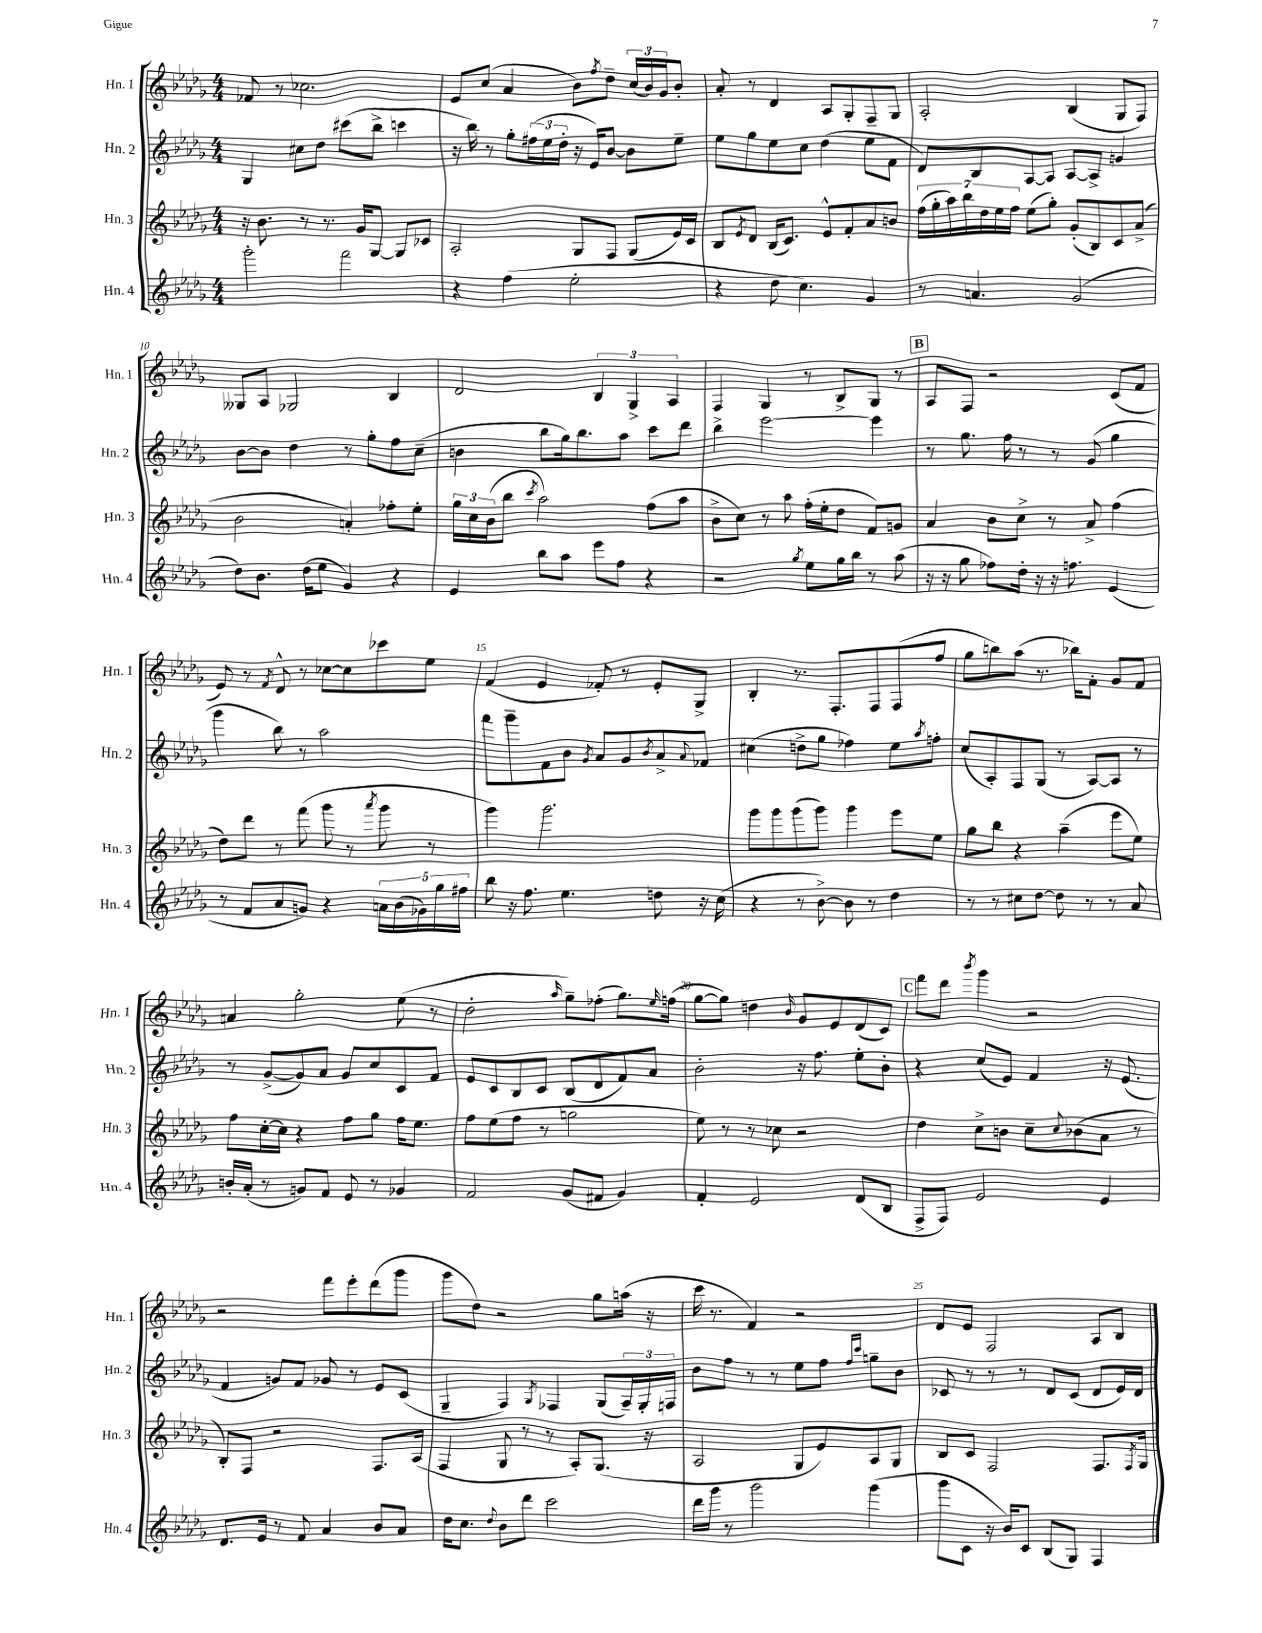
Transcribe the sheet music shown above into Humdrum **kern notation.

**kern	**kern	**kern	**kern
*part4	*part3	*part2	*part1
*staff4	*staff3	*staff2	*staff1
*I"Hn. 4	*I"Hn. 3	*I"Hn. 2	*I"Hn. 1
*I'Hn. 4	*I'Hn. 3	*I'Hn. 2	*I'Hn. 1
*clefG2	*clefG2	*clefG2	*clefG2
*k[b-e-a-d-g-]	*k[b-e-a-d-g-]	*k[b-e-a-d-g-]	*k[b-e-a-d-g-]
*M4/4	*M4/4	*M4/4	*M4/4
=6	=6	=6	=6
2ggg-'\	16r	4G-/	8f-X/
.	8.b-\	.	.
.	.	.	8r
.	8r	8cc#X\L	2.cc-X\
.	8.r	8dd-\J	.
2fff\	.	(8ccc#X\L	.
.	16g-/KL	.	.
.	[8G-/J	8bb-^\J	.
.	8G-/L]	4cccn\	.
.	8c-X/J	.	.
=7	=7	=7	=7
4r	2A-'/	16r	8e-/L
.	.	16bb-\)	.
.	.	8r	(8cc/J
(4ff\	.	8gg-'\L	4a-/
.	.	(24ff#X\L	.
.	.	24ee-\	.
.	.	24dd-'\JJ	.
2ee-'\	8G-/L	16r	8b-\L)
.	.	16e-/KL)	.
.	.	.	8qff/
.	8F/J	[8b-/J	8dd-~\J
.	(8G-/L	8b-\L]	(24cc/LL
.	.	.	24b-/)
.	.	.	24g-/J
.	16e-/L)	8ee-~\J	8b-'/J
.	16c/JJ	.	.
=8	=8	=8	=8
4r	8B-/L	8ee-\L	8a-'/
.	8qe-/	.	.
.	8d-/J	8gg-\	8r
8dd-\	(16B-/KL	8ee-\	4d-/
.	8.c/J)	.	.
4.cc\)	.	8cc\J	.
.	8e-^^/L	(4dd-\	8A-/L
.	8f'/	.	8G-'/
4g-/	8a-/	8ee-\L	8F~/
.	8bn/J	8f\J	8G-/J
=9	=9	=9	=9
8r	(28ff\LL	8d-/L)	2A-'/
.	28gg-'\	.	.
.	28aa-\)	.	.
.	28bb-\	.	.
4.an/	.	8B-/	.
.	28dd-\	.	.
.	28ee-\	.	.
.	28ff\JJ	.	.
.	(8ee-\L	[8A-/	.
.	8gg-'\J)	8A-/J]	.
(2g-/	(8g-'/L	[8A-/L	(4B-/
.	8B-/)	8A-^/J]	.
.	8c/	4gn/	8G-/L
.	(8a-^/J	.	8F/J)
!!LO:LB:g=z
=10	=10	=10	=10
8dd-\L)	2b-\	[8b-\L	8G--X/L
8.b-\J	.	8b-\J]	8A-/J
.	.	4dd-\	2G-X/
(16dd-\KL	.	.	.
8ee-\J	.	.	.
4g-/)	4an'/)	8r	.
.	.	8gg-'\L	.
4r	8ff-X'\L	8ff\	4B-/
.	8ee-'\J	(8cc~\J	.
=11	=11	=11	=11
4e-/	24gg-\LL	4bn\	2d-/
.	24cc\	.	.
.	(24b-\J	.	.
.	8bb-\J	.	.
.	8qccc/	.	.
8bb-\L	2aa-\)	8bb-\L	.
8aa-\J	.	16gg-\k)	.
.	.	8.bb-\	.
8eee-\L	.	.	6B-/
8ff\J	.	8aa-\J	.
.	.	.	6G-^/
4r	(8ff\L	8ccc\L	.
.	.	.	6A-/
.	8aa-\J	8ddd-\J	.
=12	=12	=12	=12
2r	8b-^\L	4bb-^\	4F/
.	8cc\J)	.	.
.	8r	[2eee-\	4G-/
.	8aa-\	.	.
8qgg-/	.	.	.
8ee-\L	(16ff'\LL	.	8r
.	16ee-'\J	.	.
16gg-\L	8dd-\J	.	8B-^/L
16bb-\JJ	.	.	.
8r	8f/L)	4eee-\]	8G-/J
(8aa-\	8gn/J	.	8r
!!LO:REH:place=s1:t=B
=13	=13	=13	=13
16r	4a-/	8r	8A-/L
16r	.	.	.
8gg-\	.	8.gg-\	8F/J
8ff-X\L)	8b-\L	.	2r
.	.	16ff\	.
16dd-'\Jk	8cc^\J	8r	.
16r	.	.	.
16r	8r	8r	.
8.ffn\	.	.	.
.	8a-^/	(8g-/	.
(4e-/	(4ff\	4gg-\	(8c/L
.	.	.	8f/J
!!LO:LB:g=z
=14	=14	=14	=14
8r	8dd-\L)	4ggg-\	8e-/)
8f/L	8ddd-\J	.	8r
.	.	.	8qf/
8a-/	8r	8bb-\)	8d-^^/
8gn/J)	(8fff\	8r	8r
4r	8ggg-\	2aa-\	[8cc-X\L
.	8r	.	8cc-\]
.	8qaaa-/	.	.
20an\LL	8ggg-\	.	8ccc-X\
(20b-\	.	.	.
20g-X\)	.	.	.
.	8r	.	8ee-\J
20gg-\	.	.	.
20ff#X\JJ	.	.	.
=15	=15	=15	=15
8bb-\	4ggg-\)	8fff\L	(4f/
16r	.	8ggg-~\	.
8.ff\	.	.	.
.	2.ggg-\	8f\	4e-/
4.ee-\	.	8b-\J	.
.	.	8qg-/	.
.	.	8a-/L	8f-X'/)
.	.	8g-/	8r
.	.	8qb-/	.
8ddn\	.	8a-^/	8e-'/L
.	.	8qqa-/	.
16r	.	8f-X/J	8G-^/J
(16cc\	.	.	.
=16	=16	=16	=16
4r	8ggg-\L	(4cc#X\	4B-'/
.	8ggg-\	.	.
8r	(8ggg-\	8ddn^\L	8.r
[8b-^\)	8ggg-\J)	8gg-\J	.
.	.	.	8.F'/L
8b-\]	4ggg-\	4ff-X\)	.
8r	.	.	8F/
4dd-\	8eee-\L	8ee-\L	(8F/
.	.	8qaa-/	.
.	8ee-\J	8ffn'\J	8ff/J
=17	=17	=17	=17
8r	8gg-\L	(8cc/L	8gg-\L
8r	8bb-\J	8A-'/)	8bbn\)
8cc#X\L	4r	8F/	(8aa-\J
[8dd-\J	.	(8G-/J	8.r
8dd-\]	(4aa-~\	8r	.
.	.	.	16bb-X\KL)
8r	.	[8A-/L)	8f'\J
8r	8eee-\L	8A-/J]	8g-/L
8a-/	8ee-\J)	8r	8f/J
!!LO:LB:g=z
=18	=18	=18	=18
16bn'/LL	8ff\L	8r	4an/
(16a-'/JJ	.	.	.
8r	[16cc'\L	([8g-^/L	.
.	16cc\JJ]	.	.
8gn/L)	4r	8g-/])	2gg-'\
8f/J	.	8a-/J	.
8e-/	8ff\L	8g-/L	.
8r	8gg-\J	8cc/	.
4g-X/	16ff\KL	8c/	(8ee-\
.	8.ee-\J	.	.
.	.	8f/J	8r
=19	=19	=19	=19
2f/	8ff\L	8e-/L	2dd-'\
.	(8ee-\	8c/	.
.	8ff\J	8B-/	.
.	8r	8c/J	.
.	.	.	16qqaa-/
(8g-/L	2ggn\	(8B-/L	8gg-~\L)
8f#X/J	.	8d-/	(8ff-X'\J
4g-/)	.	8f/)	8.gg-\L)
.	.	8a-/J	.
.	.	.	16qqee-/
.	.	.	(16ffn\Jk
=20	=20	=20	=20
4f'/	8ee-\)	2b-'\	[8gg-\L
.	8r	.	8gg-\J])
2e-/	8r	.	4ddn\
.	8cc-X\	.	.
.	.	.	16qqb-/
.	2r	16r	8g-/L
.	.	8.ff\	.
.	.	.	8e-/
(8d-/L	.	8ee-'\L	(8d-/
8B-/J	.	8b-'\J	8c/J)
!!LO:REH:place=s1:t=C
=21	=21	=21	=21
8F^/L	4dd-\	4r	8fff\L
8F/J)	.	.	8ddd-\J
.	.	.	8qbbb-/
2e-/	8cc^\L	(8cc/L	4ggg-\
.	8bn\J	8e-/J)	.
.	8cc~\L	4f/	2r
.	8qqcc/	.	.
.	(8b-X\	.	.
4e-/	8a-\J	16r	.
.	.	(8.e-/	.
.	8r	.	.
!!LO:LB:g=z
=22	=22	=22	=22
8.d-/L	8B-'/L)	4f/	2r
.	8F/J	.	.
16e-/Jk	.	.	.
8r	2r	8gn/L)	.
8f/	.	8f/J	.
4a-/	.	8g-X/	8fff\L
.	.	8r	8eee-'\
8b-/L	8.F/L	8e-/L	(8ddd-\
8a-/J	.	(8c/J	8ggg-\J
.	(16A-/Jk	.	.
=23	=23	=23	=23
16dd-\KL	4F/	4G-~/	8ggg-\L
8.cc\J	.	.	.
.	.	.	8dd-\J)
8qqdd-/	.	.	.
8b-\L	8G-/	4F/)	2r
8ddd-\J	8r	.	.
.	.	8qG-/	.
2ccc\	8r	4F-X/	.
.	8A-'/L)	.	.
.	(8.G-/J	(8G-/L	8gg-\L
.	.	24A-~/L)	(16aan\Jk
.	.	24G-'/	.
.	16r	.	16r
.	.	24Fn/JJ	.
=24	=24	=24	=24
16ddd-\LL	2A-/	8b-\L	16ccc\
16ggg-\JJ	.	.	8.r
8r	.	8ff\J	.
2ggg-\	.	8r	4f/)
.	.	8r	.
.	8G-/L	8ee-\L	2r
.	8e-/)	8ff\J	.
.	.	16qqff/LL	.
.	.	16qqccc/JJ	.
(4ggg-\	8A-/	8ggn~\L	.
.	8G-/J	8b-\J	.
=25	=25	=25	=25
8ggg-\L	8B-/L	8c-X/	8d-/L
8c\J	8c/J	8r	8e-/J
16r	2F/	8r	2F/
16b-/KL)	.	.	.
8c/J	.	8r	.
(8B-/L	.	8d-/L	.
8G-/J)	.	(8c-/J	.
4F/	8.F/L	8d-/L	8A-/L
.	.	16e-/L)	8B-/J
.	8qF/	.	.
.	16G-/Jk	16d-/JJ	.
==	==	==	==
*-	*-	*-	*-
